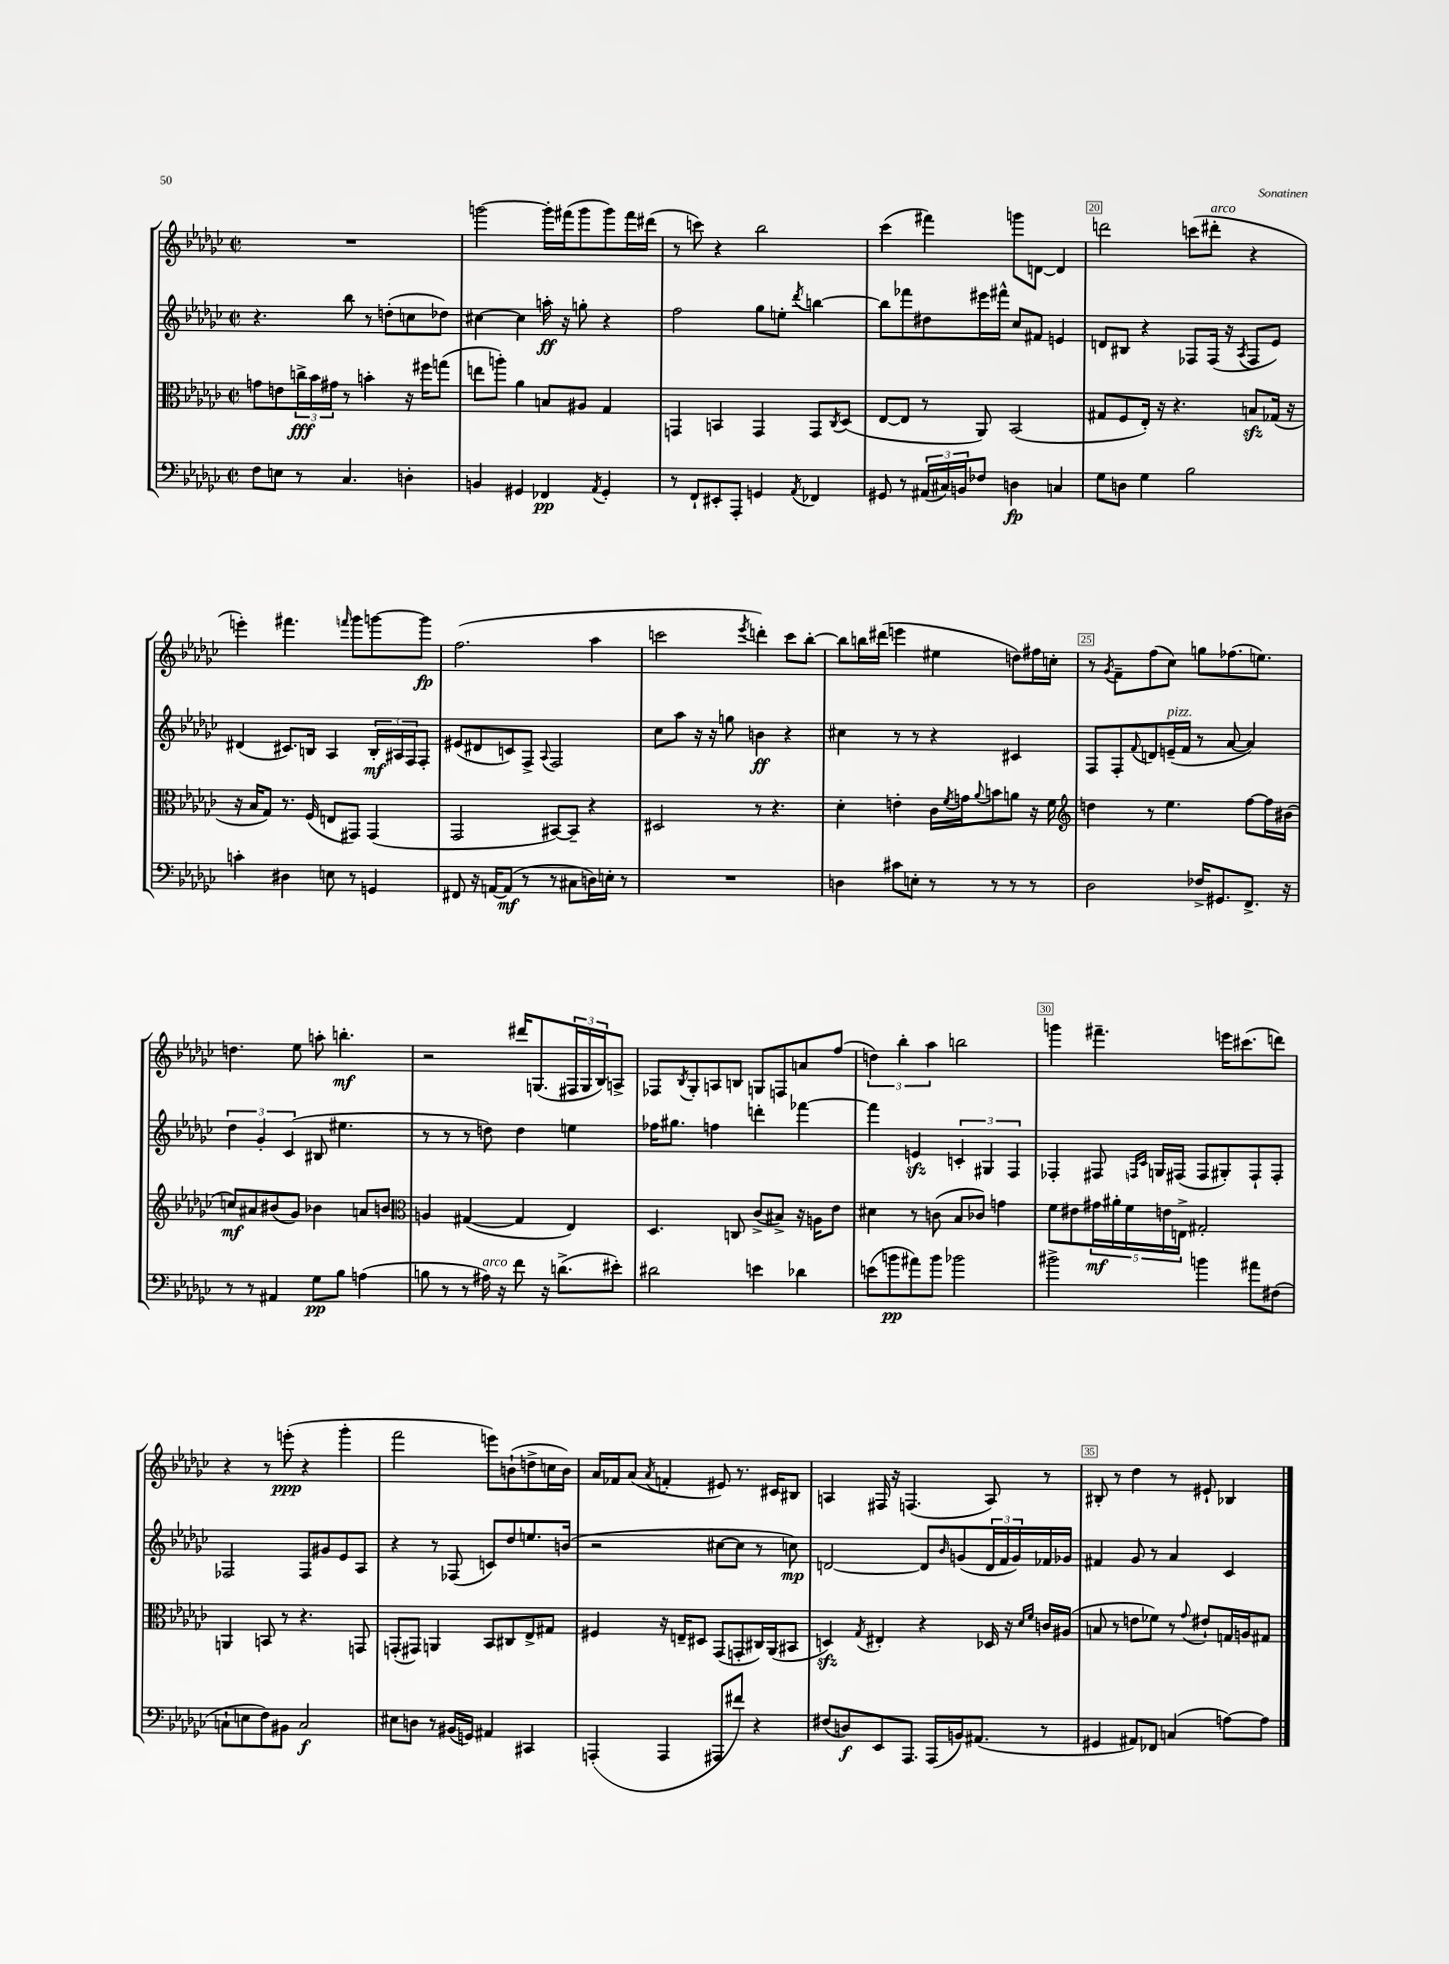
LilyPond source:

<<
\new StaffGroup <<
\new Staff = "s0" {
    \clef treble \key ges \major \defaultTimeSignature \time 2/2
    R1 |
    g'''2~ g'''16-. fis'''16( g'''8 g'''8) fis'''16 dis'''16( |
    r8 c'''8) r4 bes''2 |
    ces'''4( fis'''4) g'''8 d'8~ d'4 |
    d'''2 c'''8( dis'''8-.^\markup { \italic "arco" } r4 |
    e'''4-.) fis'''4. \grace { f'''16 } ges'''8 g'''8~ g'''8\fp |
    f''2.( aes''4 |
    c'''2 \acciaccatura { ees'''8 } d'''4-.) c'''8 bes''8~-. |
    bes''8 b''16 dis'''16( e'''4 eis''4 d''8) fis''16 c''16-. |
    r8 \acciaccatura { ges'8 } f'8-- f''8( ces''8) g''8 fes''8.( e''8.) |
    d''4. ees''8 a''8-. b''4.-.\mf |
    r2 dis'''16 g8.( \tuplet 3/2 { fis16 g16 bes16) } a8-> |
    fes8 \acciaccatura { bes8 } ges8-. a8 b8 g8 f8 a'8 f''8( |
    \tuplet 3/2 { d''4) bes''4-. aes''4 } b''2 |
    g'''4 fis'''4.-- e'''16 cis'''8.( d'''8) |
    r4 r8 e'''8-.\ppp( r4 ges'''4-. |
    f'''2 e'''8) b'8-!( d''8-> c''16 b'16) |
    aes'16 fes'16 aes'8( \acciaccatura { aes'8 } f'4-. eis'8) r8. cis'16 bis8 |
    a4 fis16 r16 f4.( a8) r8 |
    bis8-. r8 des''4 r8 eis'8-! bes4 \bar "|." |
}
\new Staff = "s1" {
    \clef treble \key ges \major \defaultTimeSignature \time 2/2
    r4. bes''8 r8 d''8-.( c''8 des''8) |
    cis''4~ cis''4 a''16-.\ff r16 g''8-. r4 |
    f''2 ges''8 e''8-. \acciaccatura { des'''8 } b''4~ |
    b''8 fes'''8 dis''8 eis'''16 fis'''16-^ ces''8 fis'8 e'4 |
    d'8 bis8 r4 fes8 fes16( r16 \acciaccatura { aes8 } fes8 ees'8) |
    dis'4( cis'8.) b16 aes4 \tuplet 3/2 { b16-.\mf ais16 f16 } f8-. |
    eis'8( dis'8 c'8) f8-> \appoggiatura { aes8 } f2 |
    ces''8 aes''8 r16 r16 g''8 b'4\ff r4 |
    cis''4 r8 r8 r4 cis'4 |
    f8 f8-. \appoggiatura { f'8 } d'8 e'16--^\markup { \italic "pizz." }( f'16 r8 aes'8~ aes'4) |
    \tuplet 3/2 { des''4 ges'4-. ces'4( } bis8 eis''4. |
    r8 r8 r8 d''8) d''4 e''4 |
    fes''16 gis''8. f''4 d'''4-. fes'''4~ |
    fes'''4 e'4\sfz \tuplet 3/2 { c'4-. gis4 f4 } |
    fes4-. fis8 \grace { f16 ces'16 } g16 fis16( fis8 gis8-.) fis8-! fis8-. |
    fes2 fes8 gis'8 ees'8 aes8 |
    r4 r8 fes8( c'8) des''8 e''8. b'16( |
    r2 cis''8~ cis''8 r8 c''8\mp) |
    d'2~ d'8 \grace { bes'16 } g'8( \tuplet 3/2 { d'16 f'16 g'16) } fes'16 ges'16 |
    fis'4 ges'8 r8 aes'4 ces'4 \bar "|." |
}
\new Staff = "s2" {
    \clef alto \key ges \major \defaultTimeSignature \time 2/2
    g'8 e'8 \tuplet 3/2 { c''16->\fff bes'16 gis'16 } r8 b'4-. r16 fis''16 g''8( |
    e''8 a''8-.) aes'4 b8 ais8 ges4 |
    g,4 b,4 g,4 g,8 \acciaccatura { ces8 } des8( |
    ees8~ ees8 r8 aes,8) bes,2( |
    gis8 f8 ees16-.) r16 r4. b8\sfz ges16( r16 |
    r16 bes16 ges8) r8. f16( e8 gis,8) gis,4( |
    ges,2 bis,8~) bis,8-- r4 |
    dis2 r8 r4. |
    des'4-. e'4-. ces'16 \acciaccatura { f'8 } g'16 \appoggiatura { aes'8 } b'8 a'8 r16 f'16 |
    \clef treble d''4 r8 ees''4. f''8~ f''16 bis'16( |
    c''8\mf) ais'8 bis'8( ges'8) bes'4 a'8 b'8 |
    \clef alto a4 gis4~( gis4 ees4) |
    des4. c8 ces'8->( bis8->) r16 a16 ees'8 |
    dis'4 r8 c'8( bes8 ces'8) g'4 |
    f'8 eis'8 \tuplet 5/4 { gis'16\mf ais'16-. f'16 e'16 e16-> } gis2-. |
    a,4 b,8 r8 r4. g,8 |
    g,8-.( gis,8) a,4 bes,8 cis8 ees8-> gis8 |
    fis4 r16 e16-- dis8 ges,8( g,8-. cis16) aes,16( bis,8 |
    d4\sfz) \acciaccatura { ges8 } eis4-. r4 des16 r16 \grace { des'16 f'16 } c'16 ais16( |
    b8 r8 e'8 fes'8) r8 \appoggiatura { ges'8 } eis'8-! g16 a16 gis8 \bar "|." |
}
\new Staff = "s3" {
    \clef bass \key ges \major \defaultTimeSignature \time 2/2
    f8 e8 r8 ces4. d4-. |
    b,4 gis,4 fes,4\pp \acciaccatura { aes,8 } gis,4-. |
    r8 f,8-! eis,8-. aes,,8-. g,4 \acciaccatura { aes,8 } fes,4 |
    gis,8 r8 \tuplet 3/2 { ais,16( cis16) b,16 } fes8 d4\fp c4 |
    ges8 d8 ges4 bes2 |
    c'4-. dis4 e8 r8 g,4 |
    fis,8 r16 a,16~ a,8\mf( r8 r8 cis8 d16) e16-. r8 |
    R1 |
    d4 cis'8 e8-. r8 r8 r8 r8 |
    des2 fes16-> gis,8. f,8.-> r16 |
    r8 r8 ais,4 ges8\pp bes8 a4( |
    b8 r8 r8 ais16^\markup { \italic "arco" }) r16 f'8 r16 d'8.->( eis'8-.) |
    dis'2 e'4 des'4 |
    e'8( b'8\pp ais'8) b'8 bes'2 |
    bis'2-> b'4 ais'8 fis8( |
    c8-! e8 f8) bis,8 c2\f |
    eis8 d8 r8 bis,16( g,16) ais,4 cis,4 |
    a,,4-.( a,,4 ais,,8 fis'8) r4 |
    fis8( d8\f) ees,8 aes,,8. aes,,16( b,16) ais,8.( r8 |
    gis,4 ais,8) fes,8 c4( a8~) a8 \bar "|." |
}
>>
>>
\layout { \context { \Score currentBarNumber = #16 \override BarNumber.break-visibility = ##(#f #t #t) barNumberVisibility = #(every-nth-bar-number-visible 5) \override BarNumber.stencil = #(make-stencil-boxer 0.1 0.3 ly:text-interface::print) } }
